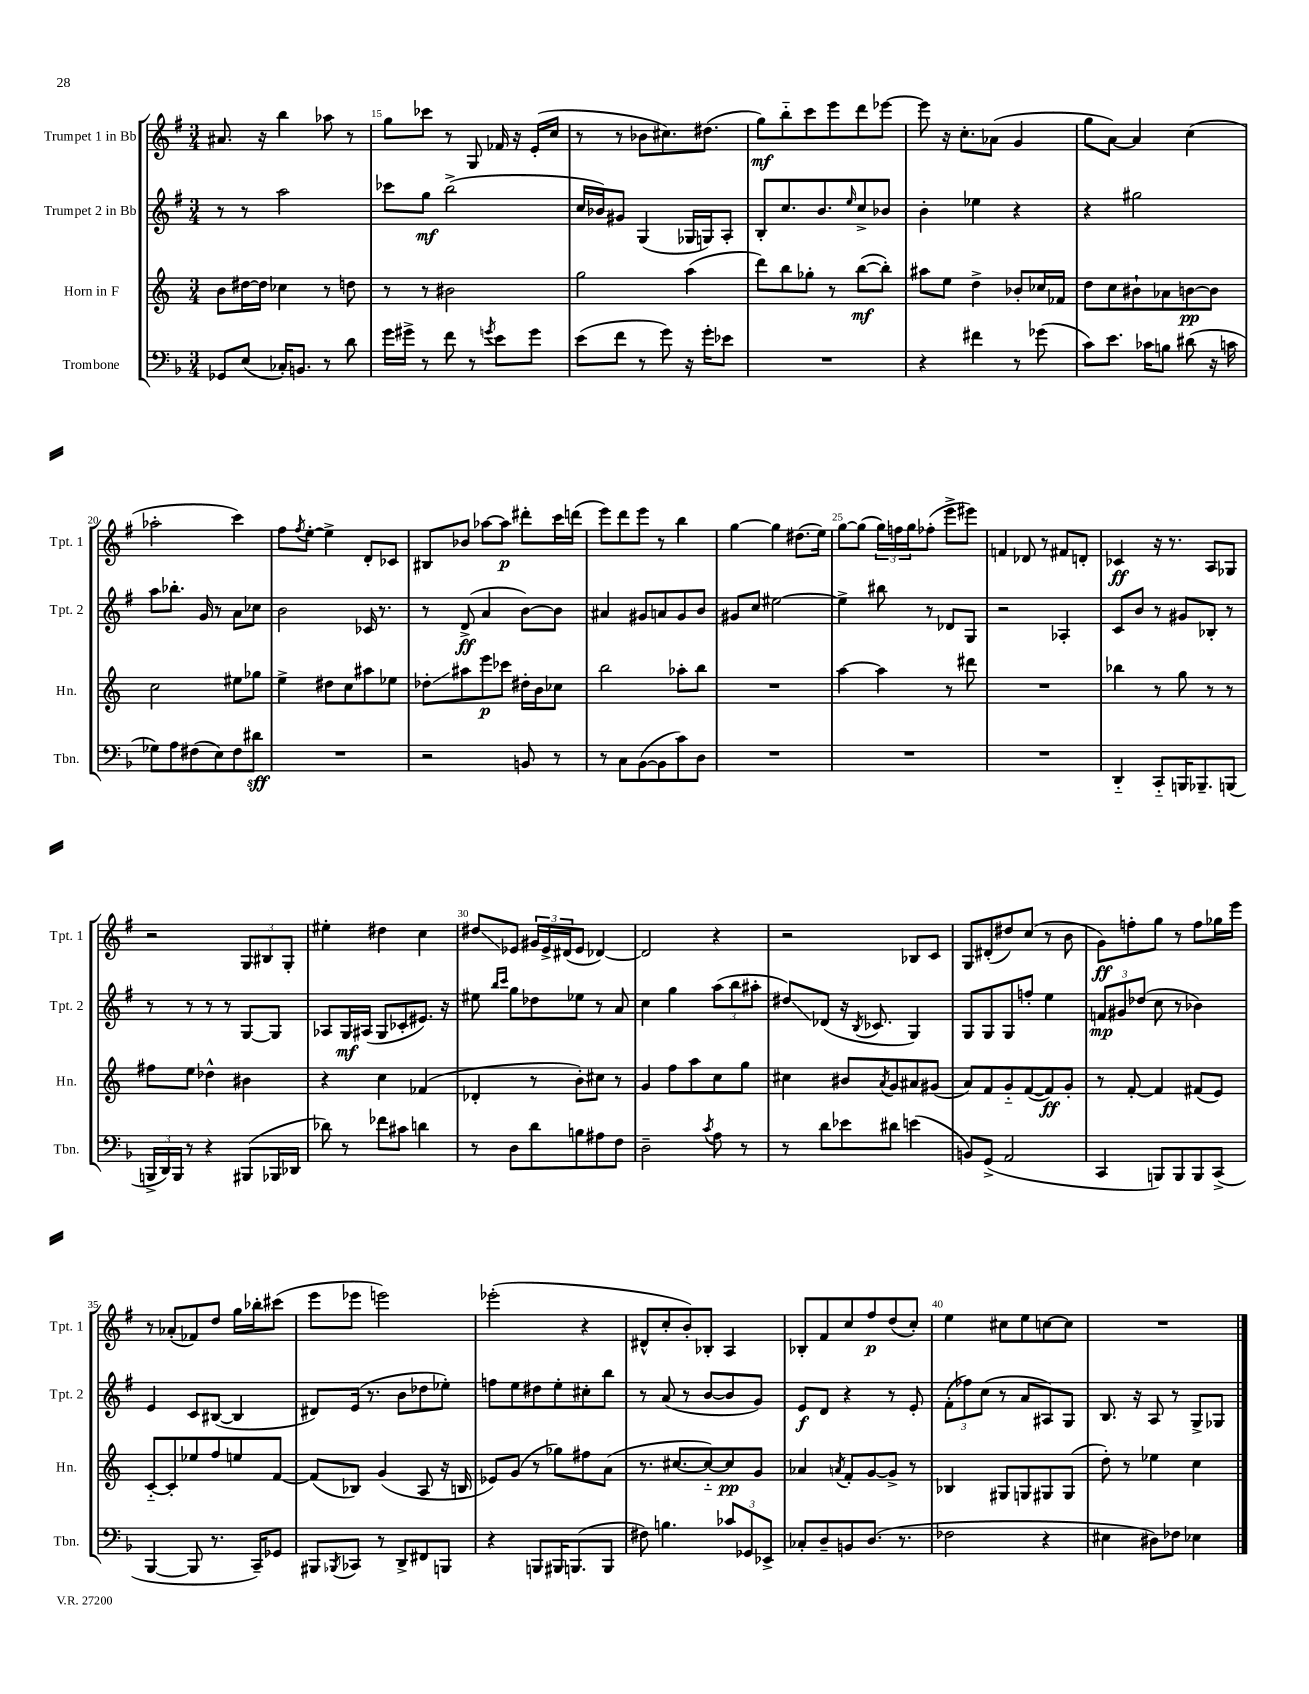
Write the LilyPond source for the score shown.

<<
\new StaffGroup <<
\new Staff = "s0" \with { instrumentName = "Trumpet 1 in Bb" shortInstrumentName = "Tpt. 1" } {
    \clef treble \key g \major \numericTimeSignature \time 3/4
    ais'8. r16 b''4 aes''8 r8 |
    g''8 ces'''8 r8 g8 fes'16 r16 e'16-.( c''16 |
    r8 r8 bes'8 cis''8.) dis''8.( |
    g''8\mf) b''8-_ c'''8 e'''8 d'''8 ees'''8~ |
    ees'''8 r16 c''8.-. aes'8( g'4 |
    g''8 a'8~) a'4 c''4( |
    aes''2-. c'''4) |
    fis''8 \acciaccatura { fis''8 } e''8~-. e''4-> d'8-. ces'8 |
    bis8 bes'8 aes''8~ aes''8\p dis'''8-. c'''16 d'''16( |
    e'''8) d'''8 e'''8 r8 b''4 |
    g''4~ g''4 dis''8.( e''16) |
    g''8~ g''8( \tuplet 3/2 { g''16) f''16 g''16 } fes''8-.( e'''8-> eis'''8) |
    f'4 des'8 r8 fis'8 d'8-. |
    ces'4\ff r16 r8. a8 ges8 |
    r2 \tuplet 3/2 { g8 bis8 g8-. } |
    eis''4-. dis''4 c''4 |
    dis''8\glissando ees'8 \tuplet 3/2 { gis'16 ees'16-> dis'16( } ees'8 des'4~) |
    des'2 r4 |
    r2 bes8 c'8 |
    g8 dis'8-.( dis''8) c''8( r8 b'8 |
    g'8\ff) f''8-. g''8 r8 f''8 ges''16 e'''16 |
    r8 aes'8-.( fes'8) d''8 g''16 bes''16-. cis'''8( |
    e'''8 ees'''8 e'''2) |
    ees'''2-.( r4 |
    dis'8-^ c''8-. b'8-.) bes8-. a4 |
    bes8-. fis'8 c''8 fis''8\p d''8( c''8-.) |
    e''4 cis''8 e''8 c''8~ c''8 |
    R2. \bar "|." |
}
\new Staff = "s1" \with { instrumentName = "Trumpet 2 in Bb" shortInstrumentName = "Tpt. 2" } {
    \clef treble \key g \major \numericTimeSignature \time 3/4
    r8 r8 a''2 |
    ces'''8 g''8\mf b''2->( |
    c''16 bes'16) gis'8 g4( ges16 g16) a8-. |
    b8-. c''8. b'8. \grace { e''16 } c''8-> bes'8 |
    b'4-. ees''4 r4 |
    r4 gis''2 |
    a''8 bes''8.-. g'16 r8 a'8 ces''8 |
    b'2 ces'16 r8. |
    r8 d'8->\ff( a'4 b'8~) b'8 |
    ais'4 gis'8 a'8 gis'8 b'8 |
    gis'8 c''8 eis''2~ |
    eis''4-> bis''8 r8 des'8 g8 |
    r2 aes4-. |
    c'8 b'8 r8 gis'8 bes8-. r8 |
    r8 r8 r8 r8 g8~ g8 |
    aes8 g16\mf ais16( g8 ces'8-. eis'8.) r16 |
    eis''8 \grace { b''16 c'''16 } g''8 des''8 ees''8 r8 a'8 |
    c''4 g''4 \tuplet 3/2 { a''8( b''8 ais''8-. } |
    dis''8\glissando) des'8( r16 \acciaccatura { b8 } ces'8. g4) |
    g8 g8 g8 f''8-. e''4 |
    \tuplet 3/2 { f'8\mp gis'8 des''8( } c''8 r8 bes'4) |
    e'4 c'8 bis8~( bis4 |
    dis'8) e'16( r8. b'8 des''8 ees''8-.) |
    f''8 e''8 dis''8 e''8-. cis''8-. b''8 |
    r8 a'8( r8 b'8~ b'8 g'8) |
    e'8\f d'8 r4 r8 e'8-. |
    \tuplet 3/2 { fis'8-.( fes''8) c''8( } r8 a'8 ais8) g8 |
    b8. r16 a8 r8 g8-> ges8 \bar "|." |
}
\new Staff = "s2" \with { instrumentName = "Horn in F" shortInstrumentName = "Hn." } {
    \clef treble \key c \major \numericTimeSignature \time 3/4
    b'8 dis''16~ dis''16 ces''4 r8 d''8 |
    r8 r8 bis'2 |
    g''2 a''4( |
    d'''8) b''8 ges''8-. r8 b''8~\mf( b''8-.) |
    ais''8 e''8 d''4-> bes'8-. ces''16 fes'16 |
    d''8 c''8 bis'8-! aes'8 b'8~\pp b'8 |
    c''2 eis''8 ges''8 |
    e''4-> dis''8 c''8 ais''8 ees''8 |
    des''8-.\glissando ais''8 e'''8\p ces'''8 dis''16-. b'16 ces''8 |
    b''2 aes''8-. b''8 |
    R2. |
    a''4~ a''4 r8 dis'''8 |
    R2. |
    bes''4 r8 g''8 r8 r8 |
    fis''8 e''8 des''4-^ bis'4 |
    r4 c''4 fes'4( |
    des'4-. r8 b'8-.) cis''8 r8 |
    g'4 f''8 a''8 c''8 g''8 |
    cis''4 bis'8 \acciaccatura { a'8 } g'8 ais'8 gis'8( |
    a'8) f'8 g'8-_ f'8~( f'8\ff) g'8-. |
    r8 f'8~-. f'4 fis'8( e'8) |
    c'8~-_ c'8-. ees''8 f''8 e''8 f'8~ |
    f'8( bes8) g'4( a8 r16 b16 |
    ees'8) g'8( r8 ges''8) fis''8 a'8( |
    r8. cis''8.~ cis''8~-_) cis''8\pp g'8 |
    aes'4 \acciaccatura { a'8 } f'8-. g'8~ g'8-> r8 |
    bes4 gis8 g8 gis8 gis8( |
    d''8-.) r8 ees''4 c''4 \bar "|." |
}
\new Staff = "s3" \with { instrumentName = "Trombone" shortInstrumentName = "Tbn." } {
    \clef bass \key f \major \numericTimeSignature \time 3/4
    ges,8 e8( ces16-.) b,8. r8 d'8 |
    g'16 gis'16-> r8 f'8 r8 \acciaccatura { g'8 } e'8 g'8 |
    e'8( f'8 r8 g'8) r16 g'16-. ees'8 |
    R2. |
    r4 fis'4 r8 ges'8( |
    c'8) e'8. ces'16 b8 dis'8( r16 c'16 |
    ges8) a8 fis8( e8) fis8 dis'8\sff |
    R2. |
    r2 b,8 r8 |
    r8 c8 bes,8~( bes,8 c'8) d8 |
    R2. |
    R2. |
    R2. |
    d,4-_ c,8-_ b,,16 bes,,8.-- b,,8( |
    \tuplet 3/2 { b,,16-> d,16) b,,16 } r8 r4 bis,,8( bes,,16 des,16 |
    des'8) r8 fes'8 cis'8 d'4 |
    r8 d8 d'8 b8 ais8 f8 |
    d2-- \acciaccatura { c'8 } a8 r8 |
    r8 d'8 ees'8 dis'8 e'4( |
    b,8) g,8->( a,2 |
    c,4 b,,8) b,,8 b,,8 c,8->( |
    bes,,4~ bes,,8 r8. c,16--) ges,8 |
    bis,,8 \acciaccatura { bes,,8 } ces,8 r8 d,8-> fis,8 b,,8 |
    r4 b,,8 bis,,16 b,,8.( b,,8 |
    fis8) b4. \tuplet 3/2 { ces'8 ges,8 ees,8-> } |
    ces8-. d8-- b,8 d8.( r8. |
    fes2 r4 |
    eis4 dis8) fes8 ees4 \bar "|." |
}
>>
>>
\layout { \context { \Score currentBarNumber = #14 \override BarNumber.break-visibility = ##(#f #t #t) barNumberVisibility = #(every-nth-bar-number-visible 5) } }
